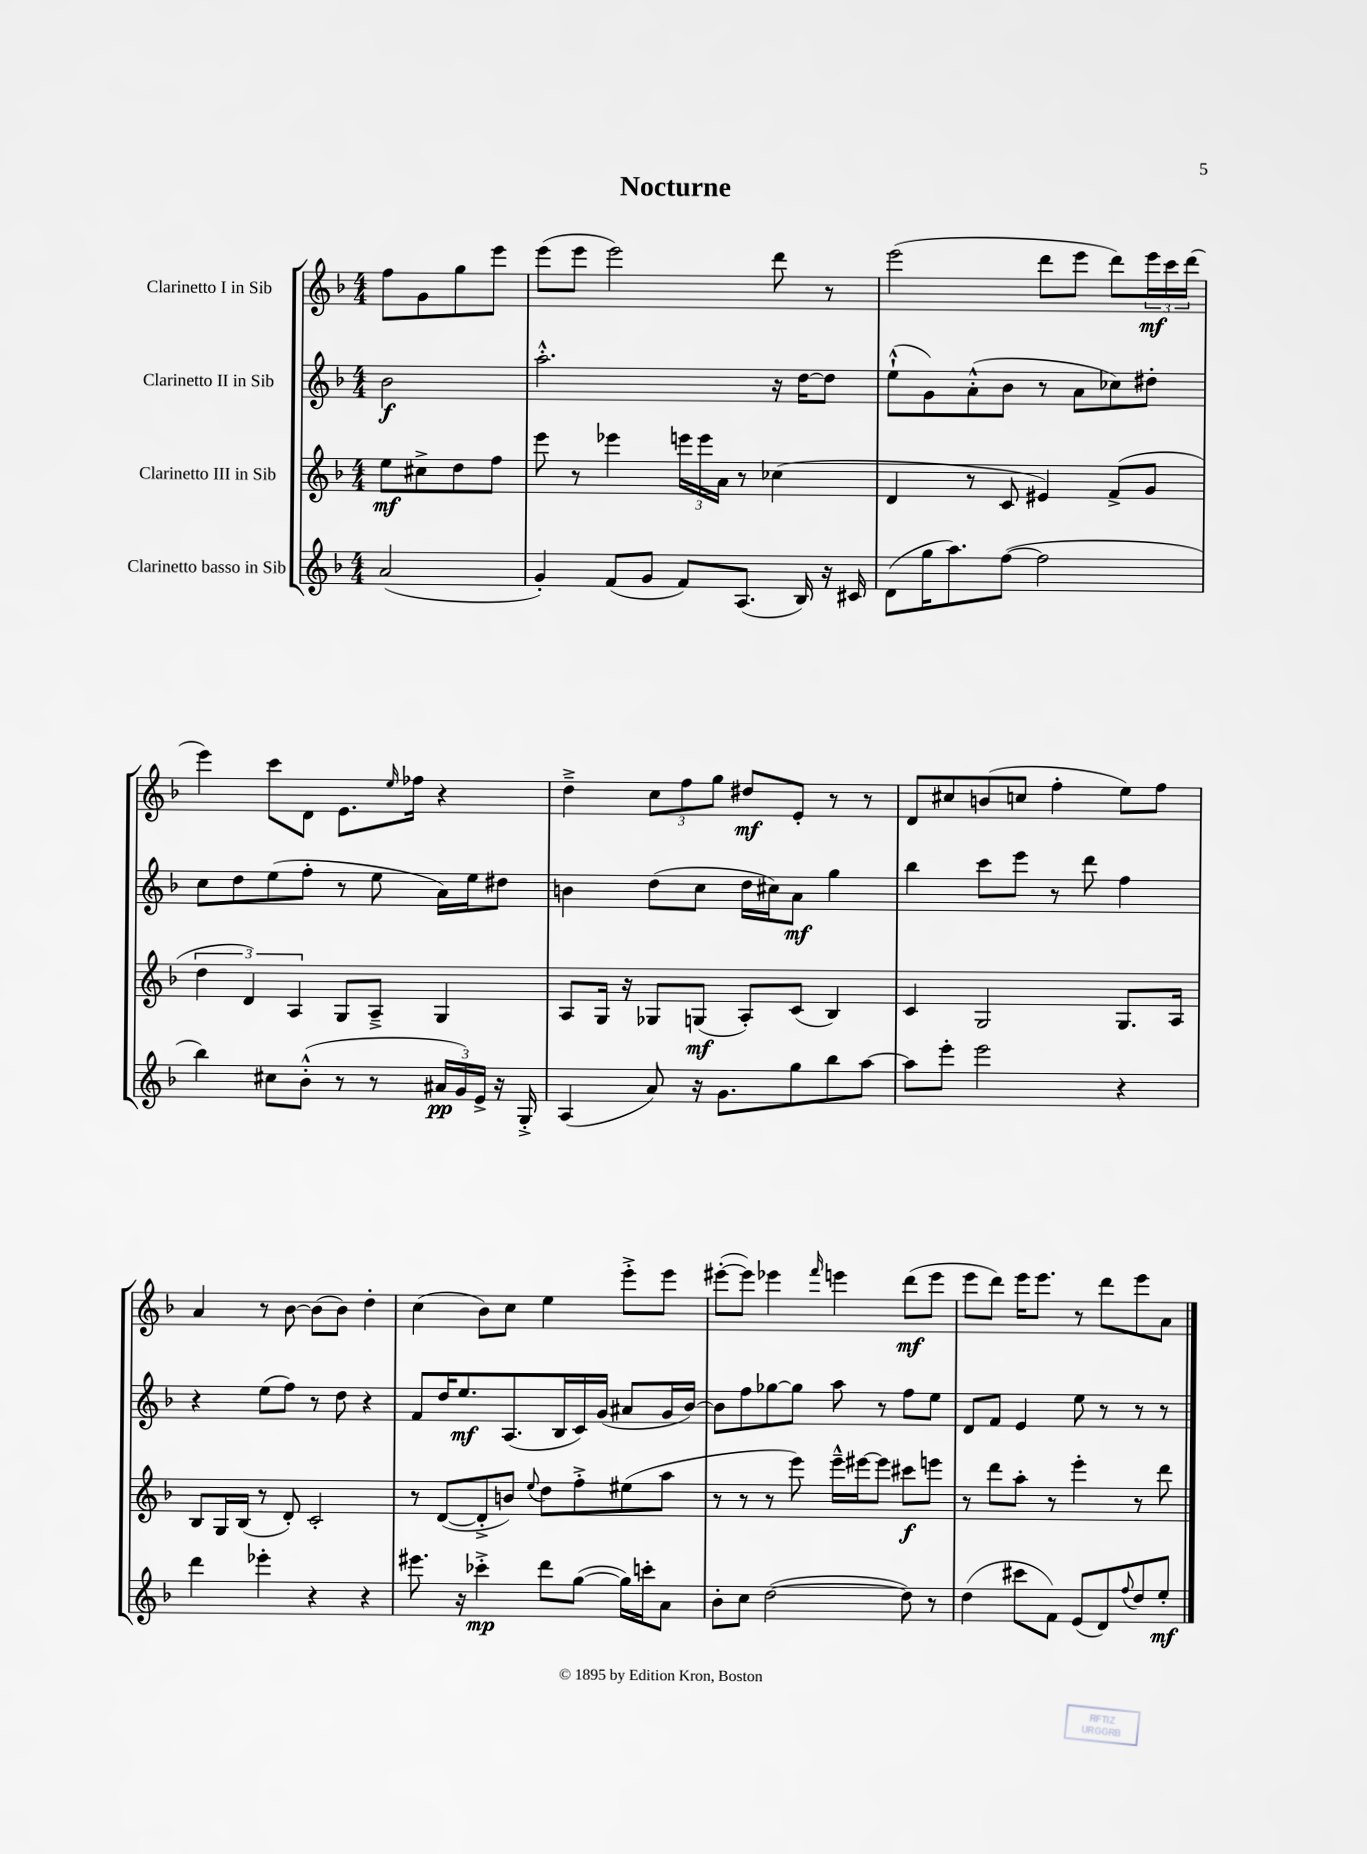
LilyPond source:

\header { title = "Nocturne" }
<<
\new StaffGroup <<
\new Staff = "s0" \with { instrumentName = "Clarinetto I in Sib" } {
    \clef treble \key f \major \numericTimeSignature \time 4/4 \partial 2
    f''8 g'8 g''8 e'''8 |
    e'''8( e'''8 e'''2) d'''8 r8 |
    e'''2( d'''8 e'''8 d'''8) \tuplet 3/2 { e'''16\mf c'''16 d'''16( } |
    e'''4) c'''8 d'8 e'8. \grace { e''16 } fes''16 r4 |
    d''4---> \tuplet 3/2 { c''8 f''8 g''8 } dis''8\mf e'8-. r8 r8 |
    d'8 cis''8 b'8( c''8 f''4-. e''8) f''8 |
    a'4 r8 bes'8~ bes'8( bes'8) d''4-. |
    c''4( bes'8) c''8 e''4 e'''8-.-> e'''8 |
    eis'''8~-.( eis'''8) ees'''4 \grace { f'''16 } e'''4 d'''8\mf( e'''8 |
    e'''8 d'''8) e'''16 e'''8. r8 d'''8 e'''8 a'8 \bar "|." |
}
\new Staff = "s1" \with { instrumentName = "Clarinetto II in Sib" } {
    \clef treble \key f \major \numericTimeSignature \time 4/4 \partial 2
    bes'2\f |
    a''2.-.-^ r16 d''16~ d''8 |
    e''8-!-^( g'8) a'8-.-^( bes'8 r8 a'8 ces''8) dis''8-. |
    c''8 d''8 e''8( f''8-. r8 e''8 a'16) e''16 dis''8 |
    b'4 d''8( c''8 d''16 cis''16) a'8\mf g''4 |
    bes''4 c'''8 e'''8 r8 d'''8 f''4 |
    r4 e''8( f''8) r8 d''8 r4 |
    f'8 d''16 e''8.\mf a8.( bes16 c'16) g'16( ais'8 g'16 bes'16~) |
    bes'8 f''8 ges''8~ ges''8 a''8 r8 f''8 e''8 |
    d'8 f'8 e'4 e''8 r8 r8 r8 \bar "|." |
}
\new Staff = "s2" \with { instrumentName = "Clarinetto III in Sib" } {
    \clef treble \key f \major \numericTimeSignature \time 4/4 \partial 2
    e''8\mf cis''8-> d''8 f''8 |
    e'''8 r8 ees'''4 \tuplet 3/2 { e'''16 e'''16 a'16 } r8 ces''4( |
    d'4 r8 c'8 eis'4) f'8->( g'8 |
    \tuplet 3/2 { d''4 d'4) a4 } g8 a8---> g4 |
    a8 g16 r16 ges8 g8\mf( a8-.) c'8( bes4) |
    c'4 g2 g8. a16 |
    bes8 g16 bes16( r8 d'8-.) c'2-. |
    r8 d'8~( d'8-.-> b'8) \appoggiatura { e''8 } d''8 f''8-.-> eis''8( a''8 |
    r8 r8 r8 e'''8) e'''16---^ eis'''16~ eis'''8 cis'''8\f e'''8 |
    r8 d'''8 a''8-. r8 e'''4-. r8 d'''8 \bar "|." |
}
\new Staff = "s3" \with { instrumentName = "Clarinetto basso in Sib" } {
    \clef treble \key f \major \numericTimeSignature \time 4/4 \partial 2
    a'2( |
    g'4-.) f'8( g'8 f'8) a8.( bes16) r16 cis'16 |
    d'8( g''16 a''8.) f''8~( f''2 |
    bes''4) cis''8 bes'8-.-^( r8 r8 \tuplet 3/2 { ais'16\pp g'16) e'16-> } r16 g16-.-> |
    a4( a'8) r16 g'8. g''8 bes''8 a''8~ |
    a''8 e'''8-. e'''2 r4 |
    d'''4 ees'''4-. r4 r4 |
    eis'''8. r16 ces'''4-.->\mp d'''8 g''8~( g''16) c'''16-. a'8 |
    bes'8-. c''8 d''2~( d''8) r8 |
    d''4( cis'''8 f'8) e'8( d'8) \appoggiatura { f''8 } d''8 e''8-.\mf \bar "|." |
}
>>
>>
\layout { \context { \Score \remove "Bar_number_engraver" } }
